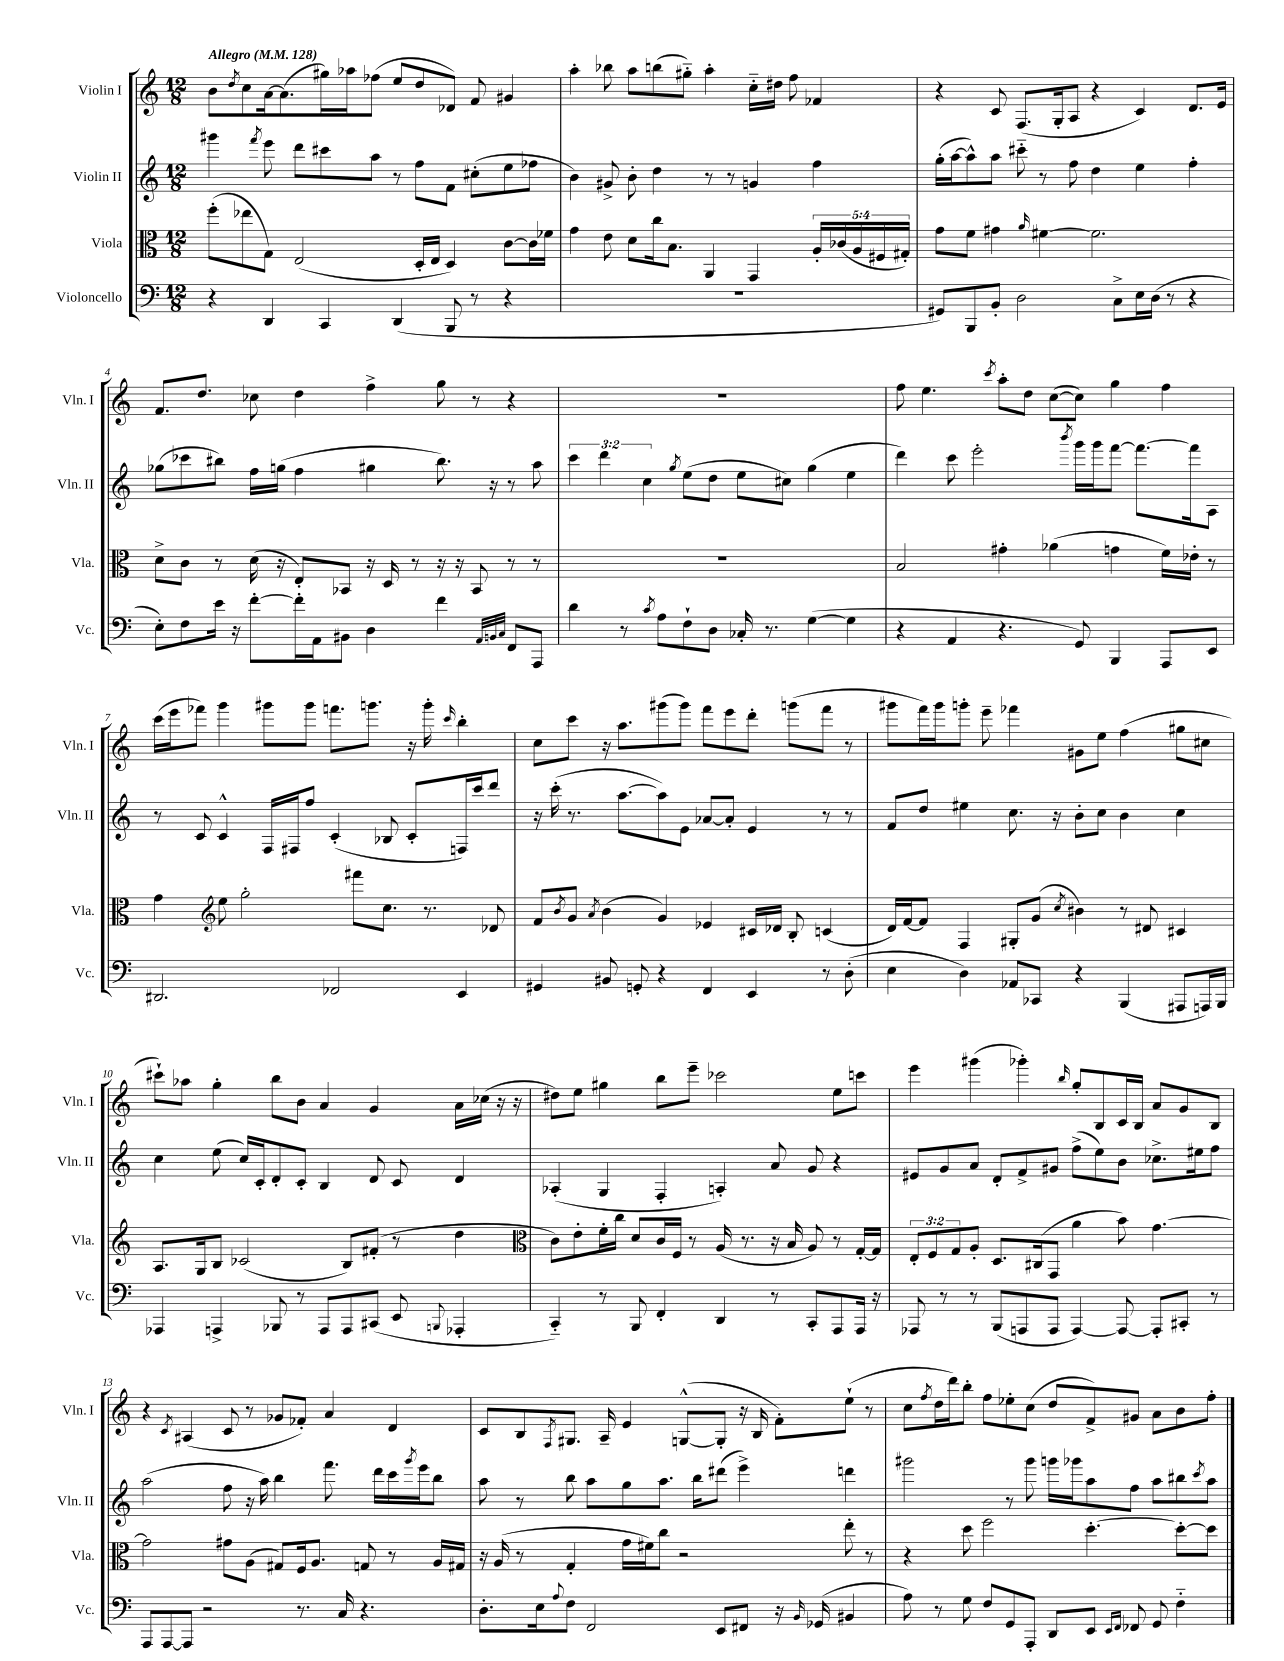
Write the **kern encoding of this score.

**kern	**kern	**kern	**kern
*part4	*part3	*part2	*part1
*staff4	*staff3	*staff2	*staff1
*I"Violoncello	*I"Viola	*I"Violin II	*I"Violin I
*I'Vc.	*I'Vla.	*I'Vln. II	*I'Vln. I
*clefF4	*clefC3	*clefG2	*clefG2
*k[]	*k[]	*k[]	*k[]
*M12/8	*M12/8	*M12/8	*M12/8
*MM128	*MM128	*MM128	*MM128
=1	=1	=1	=1
!	!	!	!LO:TX:a:B:t=Allegro
4r	(8ff'\L	4ggg#X\	8b\L
.	.	.	8qdd/
.	8ee-X\	.	8cc\
.	.	8qfff/	.
4DD/	8G\J)	8eee\	[16a\k
.	.	.	(8.a\]
.	(2E/	8ddd\L	.
4CC/	.	8ccc#X\	16gg#X\L)
.	.	.	16aa-X\J
.	.	8aa\J	(8ff-X\J
(4DD/	.	8r	8ee/L
.	16D'/LL	8ff\L	8dd/
.	16E/JJ	.	.
8BBB/	4D/)	8f\J	8d-X/J)
8r	.	(8cc#X'\L	8f/
4r	[8c\L	8ee\	4g#X/
.	16c\L]	8ff-X\J	.
.	16f-X\JJ	.	.
=2	=2	=2	=2
1.r	4g\	4b\)	4aa'\
.	8e\	8g#X^/	8bb-X\
.	8d\L	8b'\	8aa\L
.	16cc\k	4dd\	(8bbn\
.	8.B\J	.	.
.	.	.	8gg#X\J)
.	4AA/	8r	4aa'\
.	.	8r	.
.	4GG/	4gn/	16cc\LL
.	.	.	16dd#X\JJ
.	.	.	8ff\
.	20A'/LL	4ff\	4f-X/
.	(20c-X/	.	.
.	20A/	.	.
.	20F#X/	.	.
.	20G#X'/JJ)	.	.
=3	=3	=3	=3
8GG#X/L)	8g\L	(16gg'\LL	4r
.	.	[16aa\J	.
8BBB/	8f\J	8aa^^\])	.
8BB'/J	4g#X\	8aa\J	8c/
2D\	.	8ccc#X\	(8.F/L
.	16qqa/	.	.
.	[4f#X\	8r	.
.	.	.	16G'/k
.	.	8ff\	8A/J
.	2.f#\]	4dd\	4r
8C^\L	.	.	.
16E\L	.	4ee\	4c/)
(16D\JJ	.	.	.
8r	.	.	.
4r	.	4ff'\	8.d/L
.	.	.	16e/Jk
!!LO:LB:g=z
=4	=4	=4	=4
8E'\L)	8d^\L	(8gg-X\L	8.f/L
8F\	8c\J	8ccc-X\	.
.	.	.	8.dd/J
16e\Jk	8r	8bb#X\J)	.
16r	.	.	.
[8f'\L	(16d\	16ff\LL	8cc-X\
.	16r	(16ggn\JJ	.
16f'\L]	8E'/L)	4ff\	4dd\
16AA\J	.	.	.
8BB#X\J	8BB-X/J	.	.
4D\	16r	4gg#X\	4ff^\
.	16D/	.	.
.	8r	.	.
4f\	16r	8.bb#\)	8gg\
.	16r	.	.
.	8BB-/	.	8r
.	.	16r	.
32qqAA/LLL	.	.	.
32qqBBn/	.	.	.
32qqC/JJJ	.	.	.
8FF/L	8r	8r	4r
8AAA/J	8r	8aa\	.
=5	=5	=5	=5
4d\	1.r	6ccc\	1.r
.	.	6ddd\	.
8r	.	.	.
.	.	6cc\	.
8qc/	.	.	.
8A\L	.	.	.
.	.	8qgg/	.
8F`\	.	(8ee\L	.
8D\J	.	8dd\J	.
16C-X'/	.	8ee\L	.
8.r	.	.	.
.	.	8cc#X\J)	.
([4G\	.	(4gg\	.
4G\]	.	4ee\	.
=6	=6	=6	=6
4r	2B/	4ddd\)	8ff\
.	.	.	4.ee\
4AA/	.	8ccc\	.
.	.	2eee'\	.
.	.	.	8qccc/
4.r	4g#X'\	.	8aa'\L
.	.	.	8dd\J
.	(4a-X\	.	([8cc\L
.	.	8qbbb/	.
8GG/)	.	16ggg\LL	8cc\J])
.	.	16ggg\J	.
4BBB/	4gn\	[8fff\J	4gg\
.	.	8.fff\L_	.
8AAA/L	16f\LL)	.	4ff\
.	16e-X'\JJ	16fff\k]	.
8EE/J	8r	8A\J	.
!!LO:LB:g=z
=7	=7	=7	=7
2.DD#X/	4g\	8r	(16ccc\LL
.	.	.	16eee\J
.	.	8c/	8fff-X\J)
*	*clefG2	*	*
.	8ee\	4c^^/	4ggg\
.	2gg'\	.	.
.	.	16F/LL	8ggg#X\L
.	.	16F#X/J	.
.	.	8ff/J	8ggg#\J
2FF-X/	.	(4c'/	8.fffn\L
.	8fff#X\L	.	.
.	.	.	8.gggn\J
.	8.cc\J	8B-X/	.
.	.	8c'/L	16r
.	8.r	.	16ggg'\
.	.	.	16qqccc/
4EE/	.	16Fn/L)	4bb'\
.	.	16ccc/J	.
.	8d-X/	8ddd/J	.
=8	=8	=8	=8
4GG#X/	8f/L	16r	8cc\L
.	.	(16ccc'\	.
.	8qb/	.	.
.	8g/J	8.r	8ccc\J
.	8qa/	.	.
8BB#X/	(4b\	.	16r
.	.	[8.aa\L	8.aa\L
8GGn'/	.	.	.
4r	4g/)	8aa\])	(8ggg#X\
.	.	8e\J	8ggg#\J)
4FF/	4e-X/	[8a-X/L	8fff\L
.	.	8a-'/J]	8eee\
4EE/	16c#X/LL	4e/	8ddd'\J
.	16d-X/JJ	.	.
.	8B'/	.	(8gggn\L
8r	(4cn/	8r	8fff\J
(8D'\	.	8r	8r
=9	=9	=9	=9
4E\	16d/LL)	8f/L	8ggg#X\L
.	[16f/J	.	.
.	8f/J]	8dd/J	16fff\L)
.	.	.	16ggg#\J
4D\)	4F/	4ee#X\	8gggn'\J
.	.	.	8eee~\
8AA-X/L	8G#X'/L	8.cc\	4fff-X\
8CC-X/J	(8g/J	.	.
.	.	16r	.
.	8qcc/	.	.
4r	4b#X\)	8b'\L	8g#X\L
.	.	8cc\J	8ee\J
(4BBB/	8r	4b\	(4ff\
.	8d#X/	.	.
8AAA#X/L	4c#X/	4cc\	8gg#X\L
16AAAn/L)	.	.	8cc#X\J
16BBB/JJ	.	.	.
!!LO:LB:g=z
=10	=10	=10	=10
4AAA-X/	8.A/L	4cc\	8ccc#X`\L)
.	.	.	8aa-X\J
.	16G/k	.	.
4AAAn^/	8B/J	(8ee\	4gg'\
.	(2c-X/	16cc/LL)	.
.	.	16c'/J	.
8BBB-X/	.	8d'/	8bb\L
8r	.	8c'/J	8b\J
8AAA/L	.	4B/	4a/
8AAA/	8B/L)	.	.
(8CC#X/J	(8f#X'/J	8d/	4g/
8EE/	8r	8c/	.
8qqBBBn/	.	.	.
4AAA-X'/	4dd\	4d/	16a\LL
.	.	.	(16cc-X\JJ
.	.	.	16r
.	.	.	16r
=11	=11	=11	=11
*	*clefC3	*	*
4CC/)	8c\L)	(4A-X'/	8dd#X\L)
.	8e'\	.	8ee\J
8r	16f'\L	4G/	4gg#X\
.	16cc\JJ	.	.
8BBB/	8d/L	.	.
4FF'/	16c/L	4F'/	8bb\L
.	16F/JJ	.	.
.	8r	.	8eee~\J
4DD/	(16A/	4An'/)	2ccc-X\
.	8.r	.	.
8r	16r	8a/	.
.	16B/	.	.
8CC'/L	8A/)	8g/	.
8AAA/	8r	4r	8ee\L
16AAA/Jk	[16G'/LL	.	8cccn\J
16r	16G/JJ]	.	.
=12	=12	=12	=12
8AAA-X/	12E'/L	8e#X/L	4eee\
.	12F/	.	.
8r	.	8g/	.
.	12G/	.	.
8r	8A'/J	8a/J	(4ggg#X\
(8BBB/L	8.D/L	8d'/L	.
8AAAn/	.	8f^/	4ggg-X'\)
.	(16C#X/k	.	.
8AAA/J	8GG/J	8g#X/J	.
.	.	.	16qqbb/
[4AAA/)	4a\	(8ff^\L	8gg'/L
.	.	8ee\)	8B/
8AAA/_	8b\)	8b\J	16c/L
.	.	.	16B/JJ
8AAA'/L]	[4.g\	8.cc-X^\L	8a/L
8CC#X'/J	.	.	8g/
.	.	16ee#X\k	.
8r	.	8ff\J	8B/J
!!LO:LB:g=z
=13	=13	=13	=13
8AAA/L	2g\]	(2aa\	4r
[8AAA/	.	.	.
.	.	.	8qc/
8AAA/J]	.	.	(4A#X/
2r	.	.	.
.	8g#X\L	8ff\	8c/
.	(8A\J	16r	8r
.	.	16aa\)	.
.	8G#X/L)	4bb\	8g-X/L
8.r	16F/k	.	8f-X'/J)
.	8.A/J	.	.
.	.	8.fff\	4a/
16C/	.	.	.
4.r	8Gn/	.	.
.	.	16ddd\LL	.
.	8r	16ccc\	4d/
.	.	8qggg/	.
.	.	16eee\J	.
.	16A/LL	8bb\J	.
.	16G#X/JJ	.	.
=14	=14	=14	=14
8.D'\L	16r	8aa\	8c/L
.	(16A/	.	.
.	8r	8r	8B/
16E\k	.	.	.
8qqA/	.	.	8qF/
8F\J	4G'/	8bb\	8.G#X/J
2FF/	.	8aa\L	.
.	.	.	16A~/
.	16g\LL	8gg\	4e/
.	16f#X\J)	.	.
.	8cc\J	8.aa\J	.
.	2r	.	([8Gn^^/L
.	.	16bb\KL	.
8EE/L	.	(8ddd#X\J	8G'/J]
8FF#X/J	.	4eee^\)	16r
.	.	.	16B/
16r	.	.	8f'\L)
16qqBB/	.	.	.
(16GG-X/	.	.	.
4BB#X/	8ee'\	4dddn\	(8ee`\J
.	8r	.	8r
=15	=15	=15	=15
8A\)	4r	2ggg#X\	8cc\L
.	.	.	8qff/
8r	.	.	16dd\L
.	.	.	16ddd\J)
8G\	8dd\	.	8bb'\J
8F/L	2ff\	.	8ff\L
8GG/	.	8r	8ee-X'\
8AAA'/J	.	8ggg#\	(8cc\J
8DD/L	.	16gggn\LL	8dd/L
.	.	16ggg-X\J	.
8EE/J	[4.dd'\	8aa\	8f^/)
16qqEE/LL	.	.	.
16qqFF/JJ	.	.	.
8FF-X/	.	8ff\J	8g#X/J
8GG/	.	8aa\L	8a\L
4F\	8dd'\L_	8bb#X\	8b\
.	.	8qccc/	.
.	8dd\J]	8aa\J	8ff'\J
==	==	==	==
*-	*-	*-	*-
